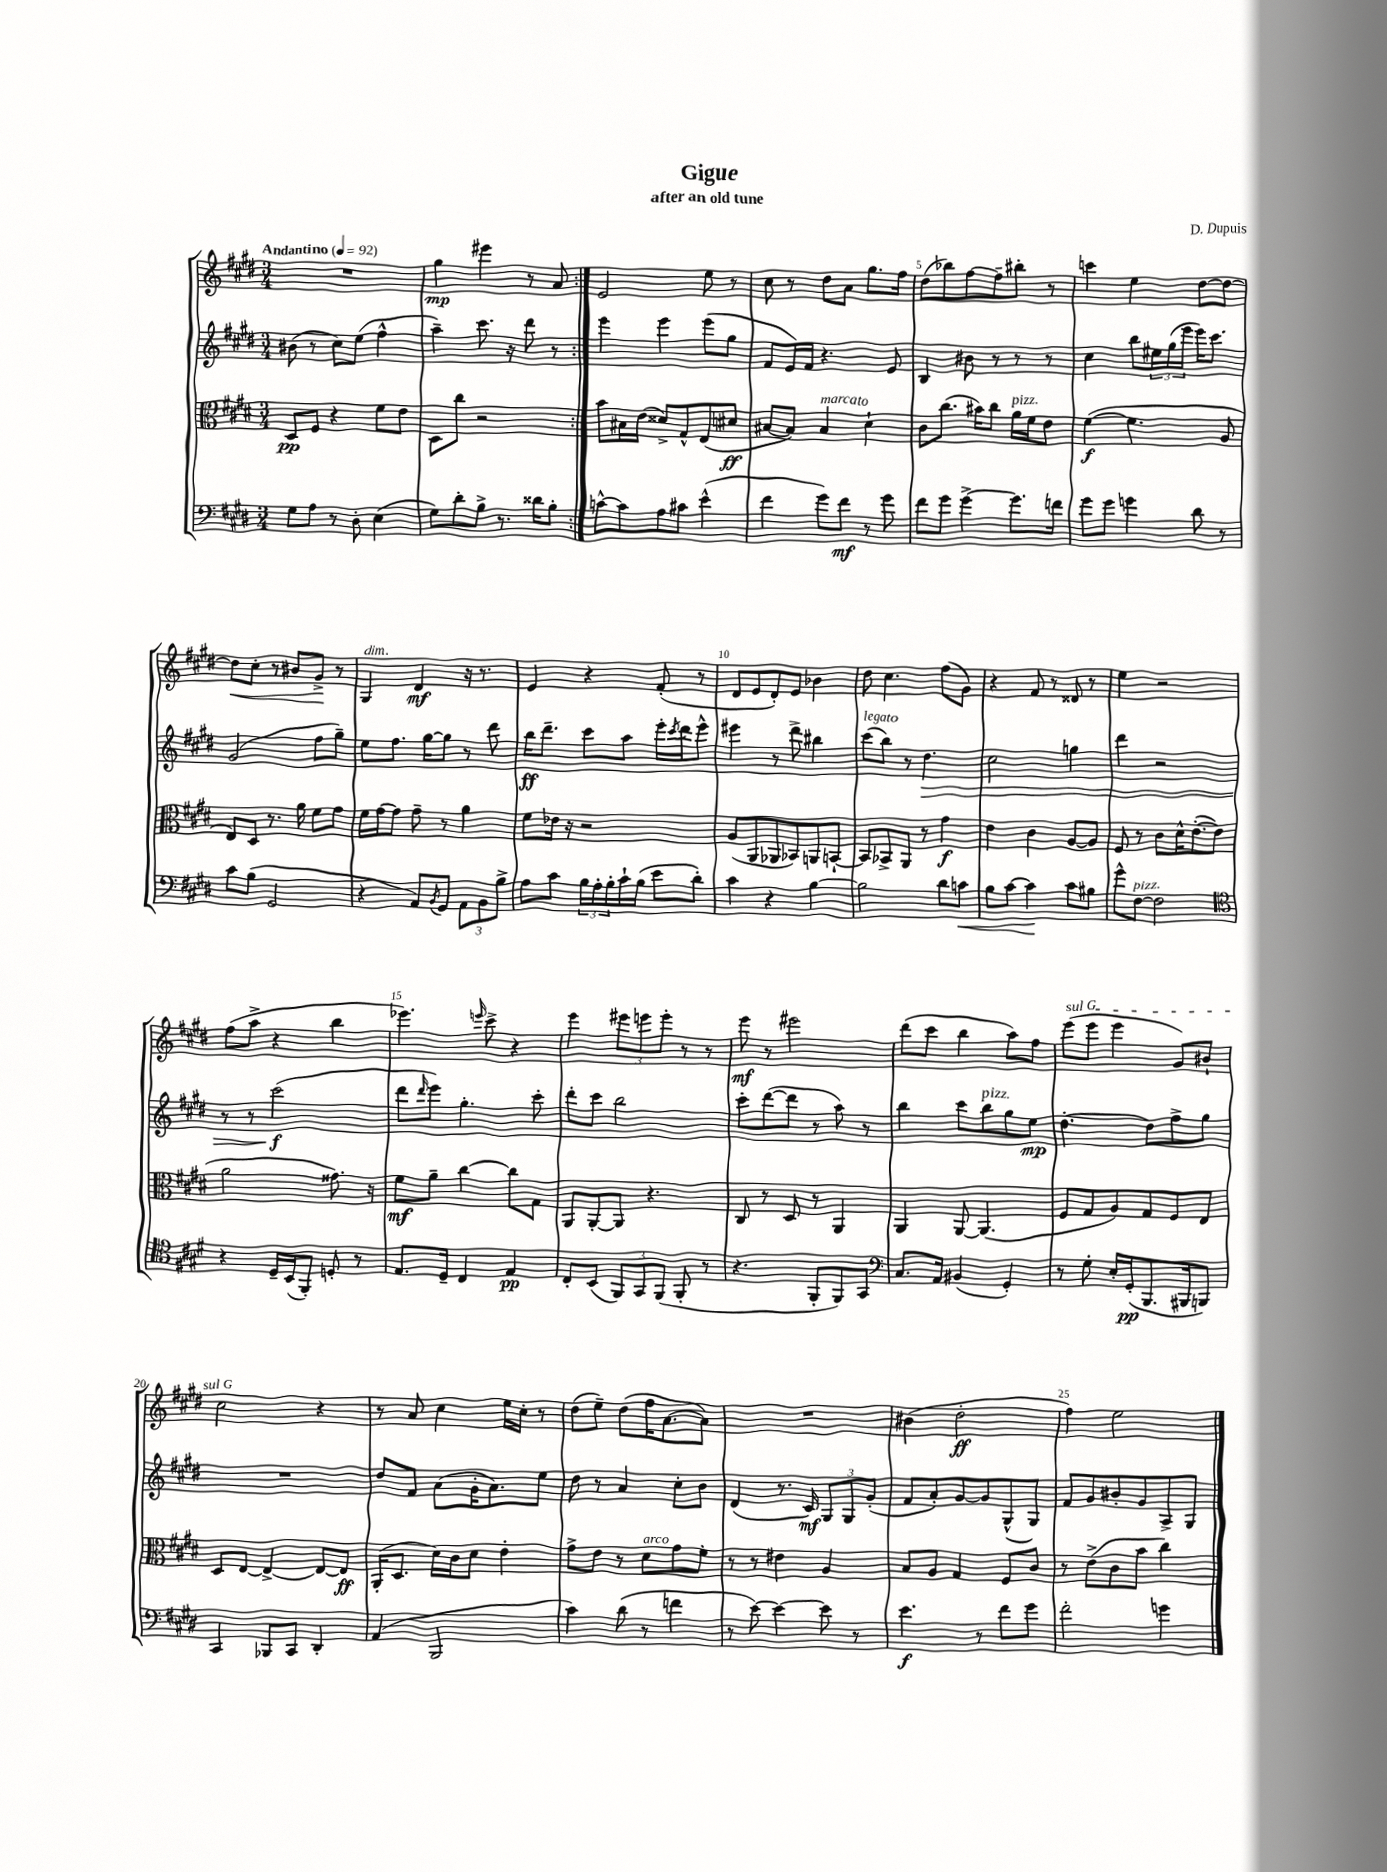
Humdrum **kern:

**kern	**kern	**kern	**kern
*staff4	*staff3	*staff2	*staff1
*clefF4	*clefC3	*clefG2	*clefG2
*k[f#c#g#d#]	*k[f#c#g#d#]	*k[f#c#g#d#]	*k[f#c#g#d#]
*M3/4	*M3/4	*M3/4	*M3/4
*MM92	*MM92	*MM92	*MM92
8G#	8D#	(8b#	2.r
8A	8F#	8r	.
8r	4r	8cc#)	.
8D#'	.	(8ee	.
(4E	8f#	4ff#^^	.
.	8e	.	.
=	=	=	=
8G#)	8D#	4aa~)	4gg#
8d#'	8cc#	.	.
8B^	2r	8.ccc#	4eee#
8.r	.	.	.
.	.	16r	.
.	.	8ddd#	8r
16d##	.	.	.
8B'	.	8r	8a
=:|!	=:|!	=:|!	=:|!
[8c^^	8b	4eee	2e
8c]	16B#	.	.
.	(16e	.	.
8A	8d##^)	4eee	.
8c#	8G#^^	.	.
(4e^^	(8E	(8eee	8ee
.	8d#	8gg#	8r
=	=	=	=
4f#	[8B#	8f#	8cc#
.	8B#])	16e)	8r
.	.	16f#	.
8g#)	4B#	4.r	8dd#
8f#	.	.	8a
8r	4d#`	.	8.gg#
8g#	.	8e	.
.	.	.	16ff#
=	=	=	=
8f#	8c#	4B	(8dd#
8g#	(8.cc#	.	8bb-)
[4g#^	.	8b#	[8ff#
.	16b#)	.	.
.	8cc#	8r	8ff#~]
8.g#]	16a	8r	8bb#'
.	16f#	.	.
.	8e	8r	8r
16f	.	.	.
=	=	=	=
8g#	([4f#	4cc#	4ccc
8g#	.	.	.
4g	4.f#]	8bb	4ee
.	.	24ee#	.
.	.	(24gg#	.
.	.	24eee	.
8d#	.	16eee)	[8dd#
.	.	8.ccc#	.
8r	8A	.	8dd#_
=	=	=	=
8c#	8E)	(2g#	8dd#]
(8B	8D#	.	8cc#'
2GG#	8.r	.	8r
.	.	.	8b#
.	16a	.	.
.	8f#	8ff#	8g#^
.	8g#	8gg#~)	8r
=	=	=	=
4r	16f#	8ee	4G#
.	[16g#	.	.
.	8g#]	8.ff#	.
8AA)	8g#~	.	4d#
.	.	[16gg#	.
8qBB	.	.	.
8GG#	8r	8gg#]	.
12AA	4a	8r	16r
.	.	.	8.r
12BB	.	.	.
.	.	8ddd#	.
12B^	.	.	.
=	=	=	=
8A	8f#	16bb	4e
.	.	8.ddd#~	.
8c#	16e-	.	.
.	16r	.	.
24B	2r	8ccc#	4r
24A'	.	.	.
24B'	.	.	.
16c#`	.	8aa	.
(16B	.	.	.
8e	.	16eee'	(8f#'
.	.	8qccc#	.
.	.	16ddd#	.
8d#')	.	8eee^^	8r
=	=	=	=
4c#	(8A	4eee#	8d#
.	8AA	.	8e
4r	8AA-	8r	8d#')
.	8BB-)	8ddd#^	8e
[4B	8AA	4bb#	4b-
.	[8BB`	.	.
=	=	=	=
2B]	8BB]	(8ccc#	8dd#
.	8BB-^	8bb)	4.cc#
.	8AA	8r	.
.	8r	4.dd#	.
8d#	4g#	.	(8ff#
8c	.	.	8g#)
=	=	=	=
8B	4e	2cc#	4r
[8c#	.	.	.
4c#]	4c#	.	8f#
.	.	.	8r
8c#	[8A	4gg	8d##
8B#	8A]	.	8r
=	=	=	=
8g#^^	8F#	4ddd#	4ee
[8F#	8r	.	.
2F#]	8c#	2r	2r
.	16d#^^	.	.
.	([8.e'	.	.
.	8e]	.	.
=	=	=	=
*clefC4	*	*	*
4r	2a	8r	(8ff#
.	.	8r	8aa^
16D#~	.	(2ccc#	4r
(16BB	.	.	.
8FF#')	.	.	.
8D'	8.g##)	.	4bb
8r	.	.	.
.	16r	.	.
=	=	=	=
8.E	8f#	8ddd#	4.eee-)
.	.	16qqddd#	.
.	8a~	8eee)	.
16D#~	.	.	.
4C#	[4cc#	4.gg#'	.
.	.	.	16qqeee
.	.	.	8ccc#^
4E	8cc#]	.	4r
.	8G#	8ccc#'	.
=	=	=	=
8C#'	8AA	8ddd#'	4eee
(8BB	[8AA'	8ccc#	.
12FF#)	8AA]	2bb	12eee#
12GG#	.	.	12eee
.	4.r	.	.
(12FF#	.	.	12eee'
8FF#'	.	.	8r
8r	.	.	8r
=	=	=	=
4.r	8C#	8ccc#'	8eee
.	8r	([8ddd#	8r
.	8D#	8ddd#]	2eee#
8FF#'	8r	8r	.
8FF#)	4AA	8aa)	.
8GG#	.	8r	.
=	=	=	=
*clefF4	*	*	*
8.C#	4AA	4bb	(8ddd#
.	.	.	8ccc#
16AA	.	.	.
(4BB#	[8AA	8ccc#	4bb
.	(4.AA]	8bb	.
4GG#')	.	8gg#	8aa)
.	.	8ee	8ff#
=	=	=	=
8r	8F#	[4.dd#'	(8eee
8G#'	8G#	.	8eee
16E'	8A)	.	4eee
(16GG#'	.	.	.
8.BBB	8G#	8dd#]	.
.	8F#	8ff#^	8g#)
16BBB#	.	.	.
8BBB)	8E	8gg#	8b#`
=	=	=	=
4CC#	8D#	2.r	2cc#
.	[8E	.	.
8BBB-	4E^_	.	.
8CC#	.	.	.
4DD#'	8E_	.	4r
.	8E]	.	.
=	=	=	=
(4AA	(16AA'	8dd#	8r
.	8.D#	.	.
.	.	8f#	8a
2BBB	16d#)	(8a	4cc#
.	16c#	.	.
.	8d#	16g#'	.
.	.	8.a)	.
.	4e'	.	16ee
.	.	.	16cc#'
.	.	8ee	8r
=	=	=	=
4c#)	8g#^	8dd#	(8dd#
.	8e	8r	8ee~)
(8d#	8r	4a	(8dd#
8r	8d#	.	16ff#
.	.	.	[8.a
4f	8g#	8cc#'	.
.	8f#'	8b	8a])
=	=	=	=
8r	8r	(4d#	2.r
[8e)	8r	.	.
4e_	4e#	8.r	.
.	.	16c#)	.
8e]	4A	12G#	.
.	.	12G#	.
8r	.	.	.
.	.	(12g#'	.
=	=	=	=
4.e	8B	8f#	(4b#
.	8A	8a')	.
.	4G#	[8g#	2dd#'
8r	.	8g#]	.
8f#	8F#	(8G#^^	.
8g#	8c#	8G#)	.
=	=	=	=
2f#'	8r	8f#	4ff#)
.	(8e^	8g#	.
.	8c#	8b#'	2ee
.	8b	8g#	.
4g	4cc#)	8A^	.
.	.	8G#	.
==	==	==	==
*-	*-	*-	*-
